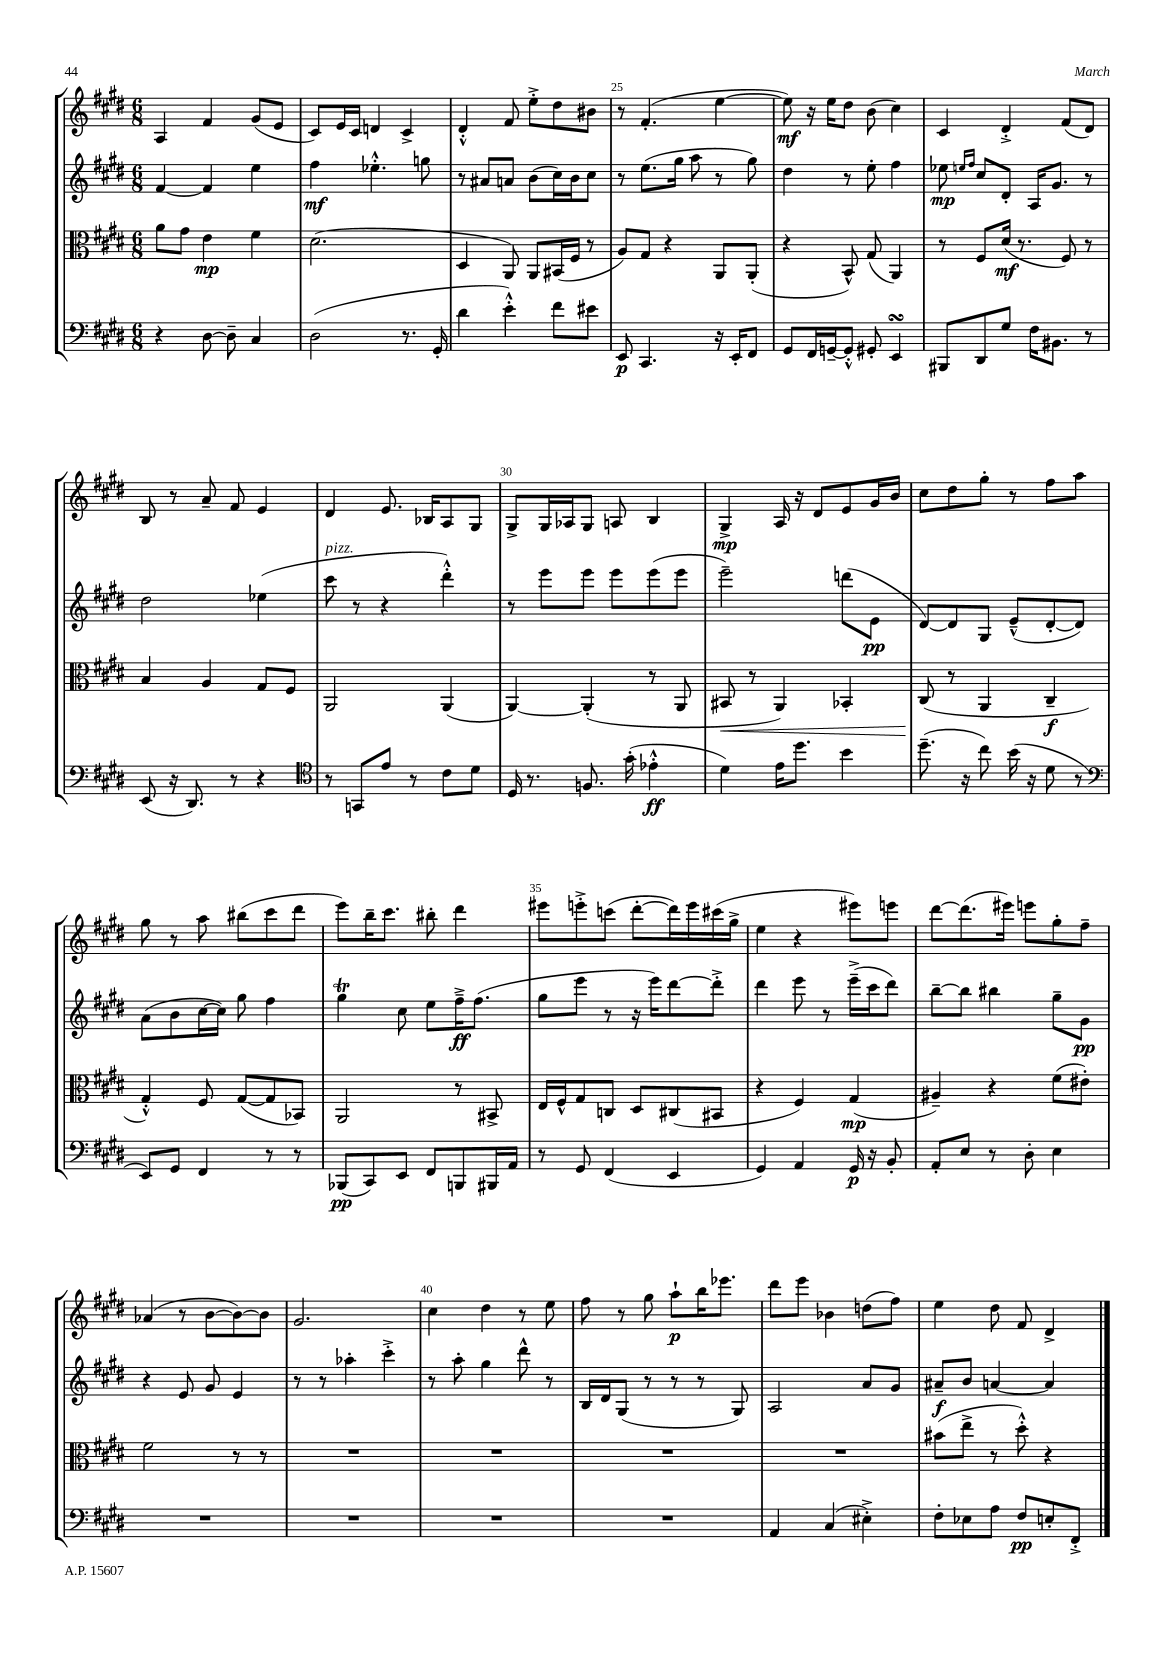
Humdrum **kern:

**kern	**dynam	**kern	**dynam	**kern	**dynam	**kern	**dynam
*part4	*part4	*part3	*part3	*part2	*part2	*part1	*part1
*staff4	*staff4	*staff3	*staff3	*staff2	*staff2	*staff1	*staff1
*clefF4	*	*clefC3	*	*clefG2	*	*clefG2	*
*k[f#c#g#d#]	*	*k[f#c#g#d#]	*	*k[f#c#g#d#]	*	*k[f#c#g#d#]	*
*M6/8	*	*M6/8	*	*M6/8	*	*M6/8	*
=22	=22	=22	=22	=22	=22	=22	=22
4r	.	8a\L	.	[4f#/	.	4A/	.
.	.	8g#\J	.	.	.	.	.
[8D#\	.	4e\	mp	4f#/]	.	4f#/	.
8D#~\]	.	.	.	.	.	.	.
4C#/	.	4f#\	.	4ee\	.	(8g#/L	.
.	.	.	.	.	.	8e/J	.
=23	=23	=23	=23	=23	=23	=23	=23
(2D#\	.	(2.d#\	.	4ff#\	mf	8c#/L)	.
.	.	.	.	.	.	16e/L	.
.	.	.	.	.	.	16c#/JJ	.
.	.	.	.	4.ee-X'^^\	.	4dn/	.
8.r	.	.	.	.	.	4c#^/	.
.	.	.	.	8ggn\	.	.	.
16GG#'/	.	.	.	.	.	.	.
=24	=24	=24	=24	=24	=24	=24	=24
4d#\	.	4D#/	.	8r	.	4d#'^^/	.
.	.	.	.	8a#X/L	.	.	.
4e'^^\)	.	8AA/)	.	8an/J	.	8f#/	.
.	.	8AA/L	.	(8b\L	.	8ee'^\L	.
8f#\L	.	(16BB#X/L	.	16cc#\L)	.	8dd#\	.
.	.	16F#/JJ	.	16b\J	.	.	.
8e#X\J	.	8r	.	8cc#\J	.	8b#X\J	.
=25	=25	=25	=25	=25	=25	=25	=25
8EE/	p	8A/L)	.	8r	.	8r	.
4.CC#/	.	8G#/J	.	(8.ee\L	.	(4.f#'/	.
.	.	4r	.	.	.	.	.
.	.	.	.	16gg#\Jk	.	.	.
.	.	.	.	8aa\	.	.	.
16r	.	8AA/L	.	8r	.	[4ee\	.
16EE'/KL	.	.	.	.	.	.	.
8FF#/J	.	(8AA'/J	.	8gg#\)	.	.	.
=26	=26	=26	=26	=26	=26	=26	=26
8GG#/L	.	4r	.	4dd#\	.	8ee\])	mf
16FF#/L	.	.	.	.	.	16r	.
[16GGn~/J	.	.	.	.	.	16ee\KL	.
8GG'^^/J]	.	8BB^^/)	.	8r	.	8dd#\J	.
8GG#X'/	.	(8G#/	.	8ee'\	.	(8b\	.
4EEsSSs/	.	4AA/)	.	4ff#\	.	4cc#\)	.
=27	=27	=27	=27	=27	=27	=27	=27
8BBB#X/L	.	8r	.	8ee-X\	mp	4c#/	.
.	.	.	.	16qqeen/LL	.	.	.
.	.	.	.	16qqff#/JJ	.	.	.
8DD#/	.	8F#/L	.	8cc#/L	.	.	.
8G#/J	.	(16d#/Jk	mf	8d#'/J	.	4d#'^/	.
.	.	8.r	.	.	.	.	.
16F#\KL	.	.	.	16A/KL	.	.	.
8.BB#X\J	.	.	.	8.g#/J	.	.	.
.	.	8F#/)	.	.	.	(8f#/L	.
8r	.	8r	.	8r	.	8d#/J)	.
!!LO:LB:g=z
=28	=28	=28	=28	=28	=28	=28	=28
(8EE/	.	4B/	.	2dd#\	.	8B/	.
16r	.	.	.	.	.	8r	.
8.DD#/)	.	.	.	.	.	.	.
.	.	4A/	.	.	.	8a~/	.
8r	.	.	.	.	.	8f#/	.
4r	.	8G#/L	.	(4ee-X\	.	4e/	.
.	.	8F#/J	.	.	.	.	.
=29	=29	=29	=29	=29	=29	=29	=29
*clefC4	*	*	*	*	*	*	*
!	!	!	!	!LO:TX:a:i:t=pizz.	!	!	!
8r	.	2AA/	.	8ccc#\	.	4d#/	.
8GGn/L	.	.	.	8r	.	.	.
8e/J	.	.	.	4r	.	8.e/	.
8r	.	.	.	.	.	.	.
.	.	.	.	.	.	16B-X/KL	.
8c#\L	.	(4AA/	.	4ddd#'^^\)	.	8A/	.
8d#\J	.	.	.	.	.	8G#/J	.
=30	=30	=30	=30	=30	=30	=30	=30
16D#/	.	[4AA/)	.	8r	.	8G#^/L	.
8.r	.	.	.	.	.	.	.
.	.	.	.	8eee\L	.	16G#/L	.
.	.	.	.	.	.	16A-X/J	.
8.Fn/	.	(4AA'/]	.	8eee\J	.	8G#/J	.
.	.	.	.	8eee\L	.	8An/	.
(16g#'\	.	.	.	.	.	.	.
4e-X'^^\	ff	8r	.	(8eee\	.	4B/	.
.	.	8AA/	.	8eee\J	.	.	.
=31	=31	=31	=31	=31	=31	=31	=31
!	!	!	!LO:HP:b	!	!	!	!
4d#\)	.	8BB#X/	<	2eee~\)	.	4G#^/	mp
.	.	8r	.	.	.	.	.
16e\KL	.	4AA/)	.	.	.	16A/	.
8.dd#\J	.	.	.	.	.	16r	.
.	.	.	.	.	.	8d#/L	.
4b\	.	4BB-X'/	.	(8dddn\L	.	8e/	.
.	.	.	.	8e\J	pp	16g#/L	.
.	.	.	.	.	.	16b/JJ	.
=32	=32	=32	=32	=32	=32	=32	=32
(8.dd#~\	.	(8C#/	.	[8d#/L)	.	8cc#\L	.
.	.	8r	[	8d#/]	.	8dd#\	.
16r	.	.	.	.	.	.	.
8cc#\)	.	4AA/	.	8G#/J	.	8gg#'\J	.
(16b\	.	.	.	(8e~^^/L	.	8r	.
16r	.	.	.	.	.	.	.
8d#\	.	4C#~/	f	[8d#'/	.	8ff#\L	.
8r	.	.	.	8d#/J])	.	8aa\J	.
!!LO:LB:g=z
=33	=33	=33	=33	=33	=33	=33	=33
*clefF4	*	*	*	*	*	*	*
8EE/L)	.	4G#'^^/)	.	(8a\L	.	8gg#\	.
8GG#/J	.	.	.	8b\	.	8r	.
4FF#/	.	8F#/	.	[16cc#\L	.	8aa\	.
.	.	.	.	16cc#\JJ])	.	.	.
.	.	([8G#/L	.	8gg#\	.	(8bb#X\L	.
8r	.	8G#/]	.	4ff#\	.	8ccc#\	.
8r	.	8BB-X/J)	.	.	.	8ddd#\J	.
=34	=34	=34	=34	=34	=34	=34	=34
(8BBB-X/L	pp	2AA/	.	4gg#t\	.	8eee\L)	.
8CC#/)	.	.	.	.	.	16bb~\K	.
.	.	.	.	.	.	8.ccc#\J	.
8EE/J	.	.	.	8cc#\	.	.	.
8FF#/L	.	.	.	8ee\L	.	8bb#X'\	.
8BBBn/	.	8r	.	16ff#~^\K	ff	4ddd#\	.
.	.	.	.	(8.ff#\J	.	.	.
16BBB#X/L	.	8BB#X^/	.	.	.	.	.
16AA/JJ	.	.	.	.	.	.	.
=35	=35	=35	=35	=35	=35	=35	=35
8r	.	16E/LL	.	8gg#\L	.	8eee#X\L	.
.	.	16F#^^/J	.	.	.	.	.
8GG#/	.	8G#/	.	8eee\J	.	8eeen'^\	.
(4FF#/	.	8Cn/J	.	8r	.	(8cccn\J	.
.	.	8D#/L	.	16r	.	[8ddd#'\L	.
.	.	.	.	16eee\KL)	.	.	.
4EE/	.	(8C#X/	.	[8ddd#\	.	16ddd#\L])	.
.	.	.	.	.	.	16eee\	.
.	.	8BB#X/J	.	8ddd#'^\J]	.	(16ccc#X\	.
.	.	.	.	.	.	16gg#^\JJ	.
=36	=36	=36	=36	=36	=36	=36	=36
4GG#/)	.	4r	.	4ddd#\	.	4ee\	.
4AA/	.	4F#/)	.	8eee\	.	4r	.
.	.	.	.	8r	.	.	.
16GG#/	p	(4G#/	mp	(16eee~^\LL	.	8eee#X\L)	.
16r	.	.	.	16ccc#\J	.	.	.
8BB'/	.	.	.	8ddd#\J)	.	8eeen\J	.
=37	=37	=37	=37	=37	=37	=37	=37
8AA'/L	.	4A#X~/)	.	[8bb~\L	.	[8ddd#\L	.
8E/J	.	.	.	8bb\J]	.	(8.ddd#\]	.
8r	.	4r	.	4bb#X\	.	.	.
.	.	.	.	.	.	16eee#X\Jk)	.
8D#'\	.	.	.	.	.	8eeen\L	.
4E\	.	(8f#\L	.	8gg#~\L	.	8gg#'\	.
.	.	8e#X'\J)	.	8g#\J	pp	8ff#~\J	.
!!LO:LB:g=z
=38	=38	=38	=38	=38	=38	=38	=38
2.r	.	2f#\	.	4r	.	(4a-X/	.
.	.	.	.	8e/	.	8r	.
.	.	.	.	8g#/	.	[8b\L	.
.	.	8r	.	4e/	.	8b\_)	.
.	.	8r	.	.	.	8b\J]	.
=39	=39	=39	=39	=39	=39	=39	=39
2.r	.	2.r	.	8r	.	2.g#/	.
.	.	.	.	8r	.	.	.
.	.	.	.	4aa-X'\	.	.	.
.	.	.	.	4ccc#'^\	.	.	.
=40	=40	=40	=40	=40	=40	=40	=40
2.r	.	2.r	.	8r	.	4cc#\	.
.	.	.	.	8aa'\	.	.	.
.	.	.	.	4gg#\	.	4dd#\	.
.	.	.	.	8ddd#^^\	.	8r	.
.	.	.	.	8r	.	8ee\	.
=41	=41	=41	=41	=41	=41	=41	=41
2.r	.	2.r	.	16B/LL	.	8ff#\	.
.	.	.	.	16d#/J	.	.	.
.	.	.	.	(8G#/J	.	8r	.
.	.	.	.	8r	.	8gg#\	.
.	.	.	.	8r	.	8aa`\L	p
.	.	.	.	8r	.	16bb\K	.
.	.	.	.	.	.	8.eee-X\J	.
.	.	.	.	8G#/)	.	.	.
=42	=42	=42	=42	=42	=42	=42	=42
4AA/	.	2.r	.	2A/	.	8ddd#\L	.
.	.	.	.	.	.	8eee\J	.
(4C#/	.	.	.	.	.	4b-X\	.
4E#X'^\)	.	.	.	8a/L	.	(8ddn\L	.
.	.	.	.	8g#/J	.	8ff#\J)	.
=43	=43	=43	=43	=43	=43	=43	=43
8F#'\L	.	(8b#X\L	.	8a#X~/L	f	4ee\	.
8E-X\	.	8ee^\J	.	8b/J	.	.	.
8A\J	.	8r	.	[4an/	.	8dd#\	.
8F#/L	pp	8dd#'^^\)	.	.	.	8f#/	.
8En'/	.	4r	.	4a/]	.	4d#^/	.
8FF#'^/J	.	.	.	.	.	.	.
==	==	==	==	==	==	==	==
*-	*-	*-	*-	*-	*-	*-	*-
